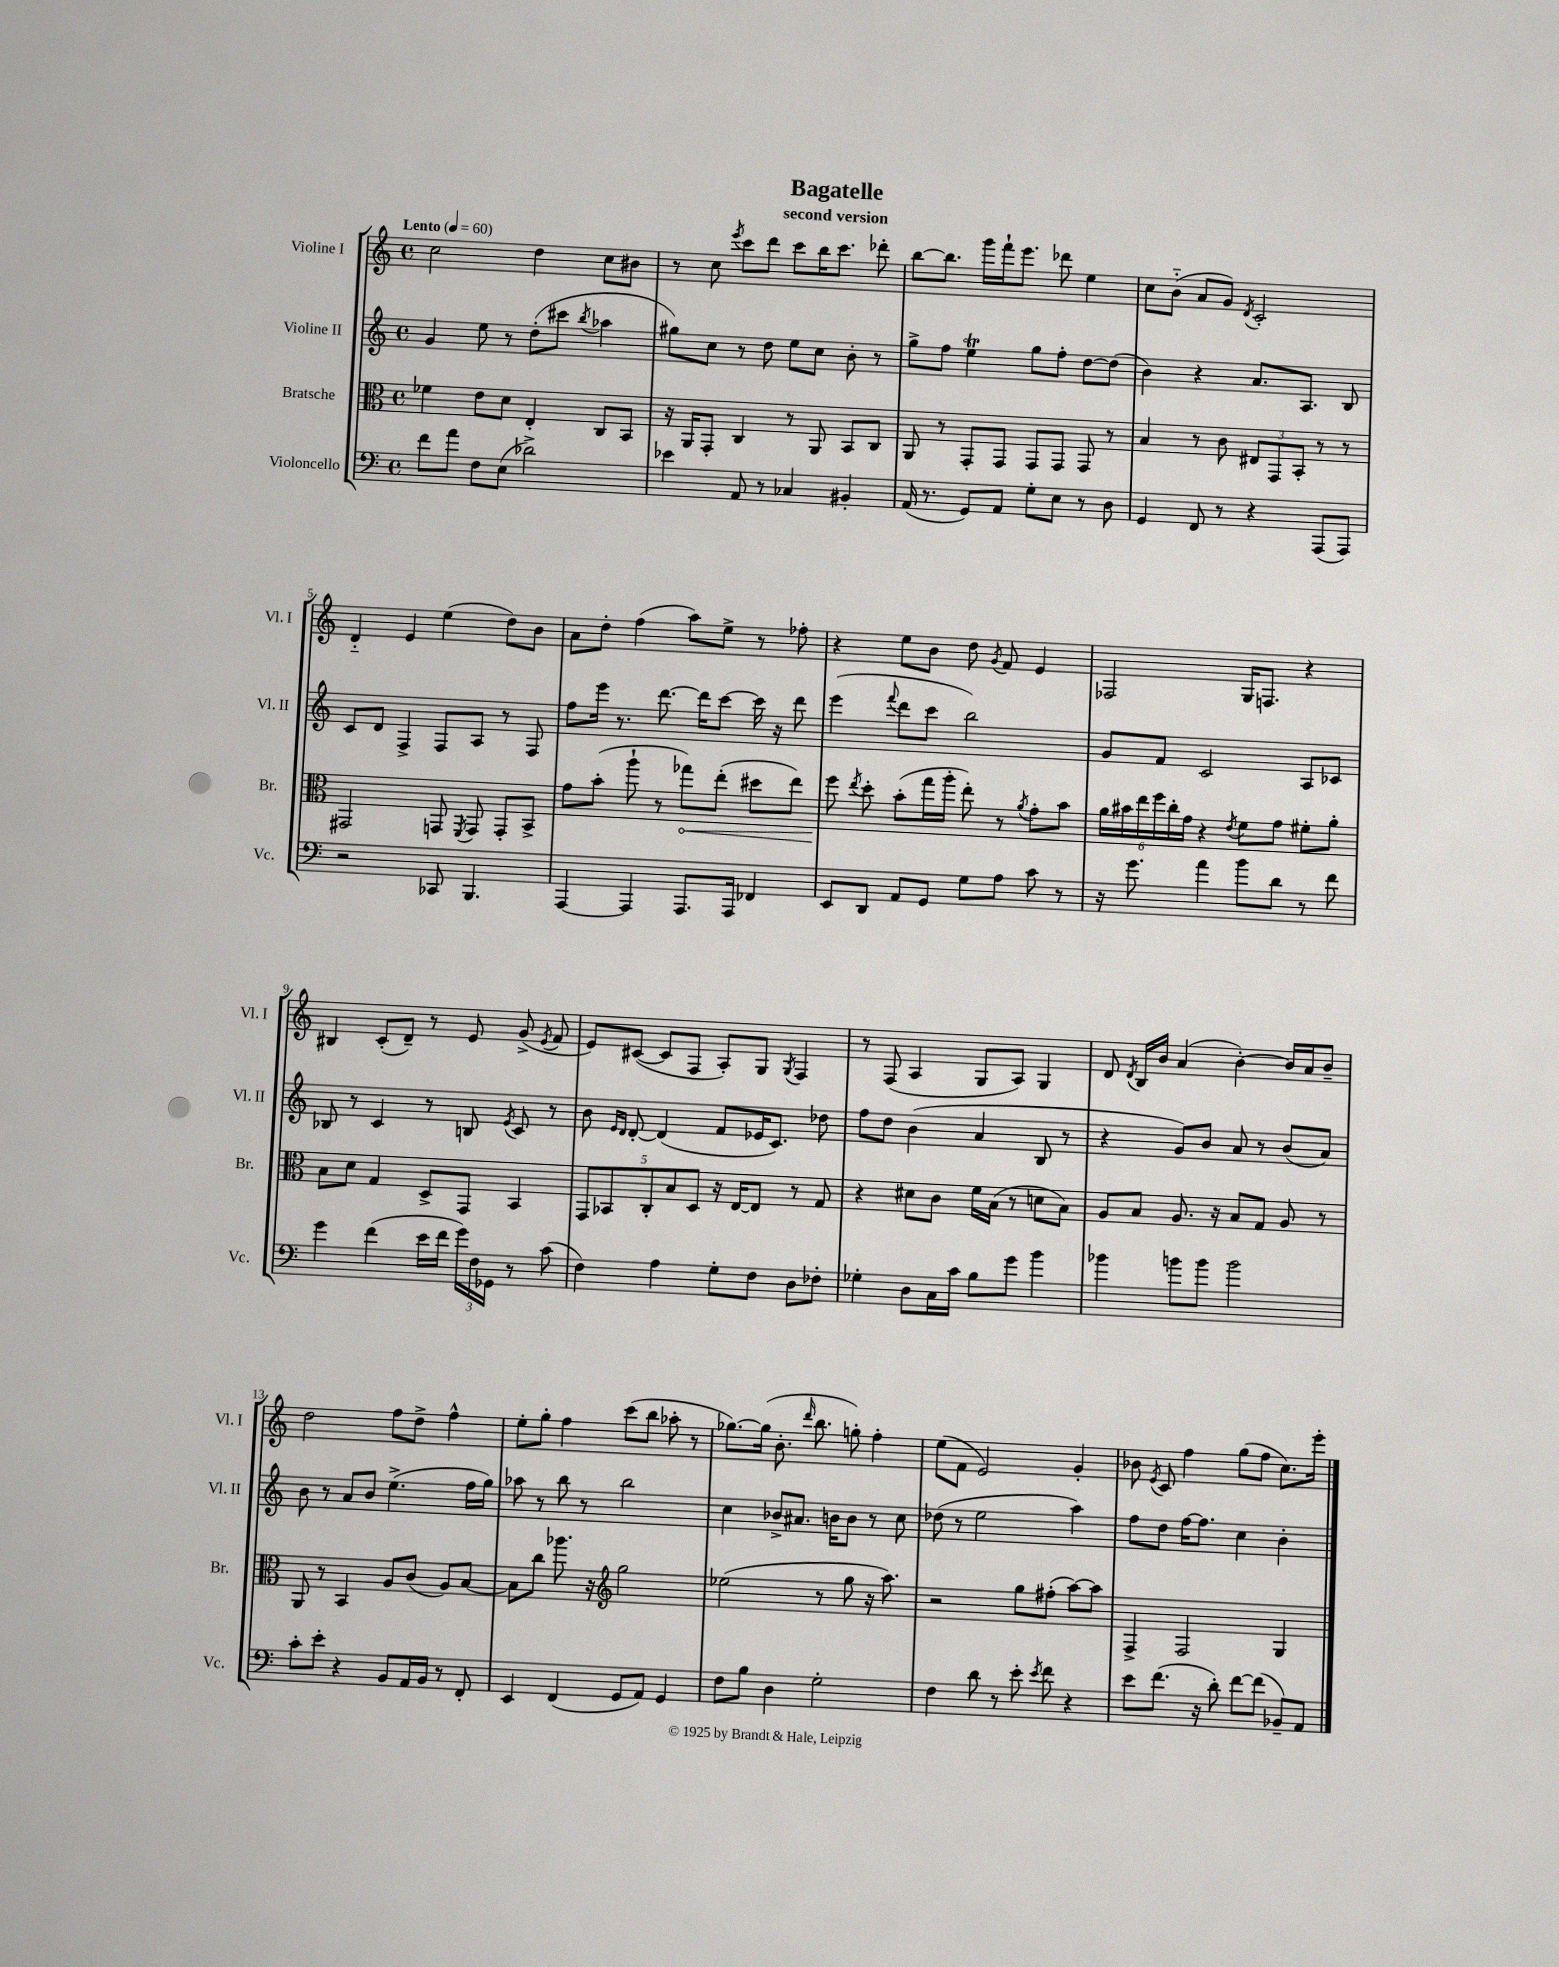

**kern	**kern	**dynam	**kern	**kern
*part4	*part3	*part3	*part2	*part1
*staff4	*staff3	*staff3	*staff2	*staff1
*I"Violoncello	*I"Bratsche	*	*I"Violine II	*I"Violine I
*I'Vc.	*I'Br.	*	*I'Vl. II	*I'Vl. I
*clefF4	*clefC3	*	*clefG2	*clefG2
*k[]	*k[]	*	*k[]	*k[]
*M4/4	*M4/4	*	*M4/4	*M4/4
*met(c)	*met(c)	*	*met(c)	*met(c)
*MM60	*MM60	*	*MM60	*MM60
=1	=1	=1	=1	=1
!	!	!	!	!LO:TX:a:B:t=Lento
8f\L	4f-X\	.	4g/	2cc\
8a\J	.	.	.	.
8F\L	8e\L	.	8ee\	.
(8E\J	8d\J	.	8r	.
2d-X^\)	4E'/	.	(8dd'\L	4dd\
.	.	.	8ccc#X\J	.
.	.	.	8qbb/	.
.	8C/L	.	4aa-X\	8cc\L
.	8BB/J	.	.	8b#X\J
=2	=2	=2	=2	=2
4e-X\	16r	.	8gg#X\L)	8r
.	16AA/KL	.	.	.
.	8GG'/J	.	8cc\J	8cc\
.	.	.	.	8qeee/
8AA/	4C/	.	8r	8ccc\L
8r	.	.	8dd\	8ddd\J
4C-X/	8r	.	8ee\L	8ccc\L
.	8AA/	.	8cc\J	16bb\K
.	.	.	.	8.ccc\J
4BB#X'/	8BB/L	.	8b'\	.
.	8C/J	.	8r	8ddd-X'\
=3	=3	=3	=3	=3
(16AA/	8AA/	.	8gg^\L	[8bb\L
8.r	.	.	.	.
.	8r	.	8ff\J	8.bb\J]
8GG/L)	8GG'/L	.	4eet\	.
.	.	.	.	16ggg\LL
8AA/J	8GG/J	.	.	16fff`\J
.	.	.	.	8.eee\J
8G'\L	8GG/L	.	8gg\L	.
8E\J	8GG/J	.	8ff'\J	8ddd-X\
8r	8GG/	.	[8dd\L	4ee\
8D\	8r	.	(8dd\J]	.
=4	=4	=4	=4	=4
4GG/	4B/	.	4b\)	8cc\L
.	.	.	.	(8b\J
8FF/	8r	.	4r	8a/L
8r	8c\	.	.	8g/J)
.	.	.	.	8qd/
4r	12E#X/L	.	8.a/L	2c'/
.	12GG/	.	.	.
.	12BB'/J	.	.	.
.	.	.	8.A/J	.
(8AAA/L	8r	.	.	.
8AAA/J)	8r	.	8B/	.
!!LO:LB:g=z
=5	=5	=5	=5	=5
2r	2GG#X/	.	8c/L	4d/
.	.	.	8d/J	.
.	.	.	4F^/	4e/
8CC-X/	8GGn/	.	8F/L	(4ee\
.	8qFF/	.	.	.
4.BBB/	8GG/	.	8A/J	.
.	8GG'/L	.	8r	8dd\L)
.	8BB^/J	.	8F/	8b\J
=6	=6	=6	=6	=6
[4AAA/	8g\L	.	8ff\L	8a\L
.	(8b'\J	.	16eee\Jk	8dd'\J
.	.	.	8.r	.
4AAA/]	8aa`\	.	.	(4ff\
.	8r	.	[8.ddd\	.
!	!	!LO:HP:b	!	!
8.AAA/L	8gg-X\L)	<	.	8aa\L)
.	.	.	16ddd\KL]	.
.	(8ee'\J	.	[8ccc\J	8ee^\J
16AAA/Jk	.	.	.	.
4FF-X/	8dd#X\L	.	16ccc\]	8r
.	.	.	16r	.
.	8ee\J)	.	8ddd\	8ff-X'\
=7	=7	=7	=7	=7
8EE/L	8ff\	.	(4eee\	4r
.	8qee/	.	.	.
8DD/J	8dd'\	[	.	.
.	.	.	8qqfff/	.
8AA/L	(8b'\L	.	8ddd\L	8ee\L
8GG/J	16gg\L	.	8ccc\J	8b\J
.	16aa'\JJ	.	.	.
8G\L	8ee'\)	.	2bb\)	8dd\
.	.	.	.	8qg/
8A\J	8r	.	.	8f/
.	8qa/	.	.	.
8c\	8g'\L	.	.	4e/
8r	8b\J	.	.	.
=8	=8	=8	=8	=8
16r	24a\LL	.	8g/L	2F-X/
.	24b#X\	.	.	.
8.g\	.	.	.	.
.	24ee\	.	.	.
.	24ff\	.	8f/J	.
.	24cc'\	.	.	.
.	24g\JJ	.	.	.
4a\	4r	.	2c/	.
.	8qe/	.	.	.
8b\L	8f\L	.	.	16G/KL
.	.	.	.	8.Fn/J
8d\J	8g\J	.	.	.
8r	8f#X'\L	.	8A/L	4r
8f\	8a'\J	.	8c-X/J	.
!!LO:LB:g=z
=9	=9	=9	=9	=9
4g\	8B\L	.	8B-X/	4B#X/
.	8d\J	.	8r	.
(4f\	4G/	.	4c/	(8c'/L
.	.	.	.	8d~/J)
16e\LL	8D^/L	.	8r	8r
16f\JJ	.	.	.	.
24g\LL)	8GG/J	.	8Bn/	8e/
24F\	.	.	.	.
24GG-X\JJ	.	.	.	.
.	.	.	8qe/	.
8r	4BB/	.	8c/	(8g^/
.	.	.	.	8qe/
(8c\	.	.	8r	8f/
=10	=10	=10	=10	=10
4F\)	10GG/L	.	8b\	8e/L)
.	10BB-X/	.	.	.
.	.	.	16qqe/LL	.
.	.	.	16qqd/JJ	.
.	.	.	[8d'/	([8c#X/J
.	10C'/	.	.	.
4A\	.	.	(4d/]	8c#/L]
.	10B/	.	.	.
.	.	.	.	8F/J
.	10D/J	.	.	.
8G'\L	16r	.	8f/L	8A'/L)
.	[16E/KL	.	.	.
8F\J	8E/J]	.	16e-X/K	8G/J
.	.	.	8.c/J)	.
.	.	.	.	8qG/
8D\L	8r	.	.	4F/
8F-X'\J	8G/	.	8dd-X\	.
=11	=11	=11	=11	=11
4G-X'\	4r	.	8ff\L	8r
.	.	.	8dd\J	(8F/
8D\L	8d#X\L	.	(4b\	4A/
16C\L	8c\J	.	.	.
16c\JJ	.	.	.	.
8B\L	16f\LL	.	4a/	8G/L
.	(16B\JJ	.	.	.
8g\J	8r	.	.	8A/J)
4b\	8dn\L	.	8B/	4G/
.	8B\J)	.	8r	.
=12	=12	=12	=12	=12
4b-X\	8A/L	.	4r	8d/
.	.	.	.	8qd/
.	8B/J	.	.	16B/LL
.	.	.	.	16b/JJ
8bn\L	8.A/	.	8g/L)	(4a/
8b\J	.	.	8b/J	.
.	16r	.	.	.
2b\	8B/L	.	8a/	[4b'\)
.	8G/J	.	8r	.
.	8A/	.	(8b/L	16b/LL]
.	.	.	.	16a/J
.	8r	.	8a/J)	8b~/J
!!LO:LB:g=z
=13	=13	=13	=13	=13
8c'\L	8AA/	.	8b\	2dd\
8e'\J	8r	.	8r	.
4r	4BB/	.	8a/L	.
.	.	.	8b/J	.
8BB/L	8A/L	.	(4.ee^\	8ff\L
16AA/L	(8c/J	.	.	8dd^\J
16BB/JJ	.	.	.	.
8r	8A/L)	.	.	4ff^^\
8FF'/	[8B/J	.	16ff\LL	.
.	.	.	16gg\JJ)	.
=14	=14	=14	=14	=14
4EE/	8B\L]	.	8aa-X\	8ee'\L
.	8cc\J	.	8r	8gg'\J
(4FF/	8.aa-X\	.	8bb\	4ff\
.	.	.	8r	.
.	16r	.	.	.
*	*clefG2	*	*	*
8GG/L	2gg\	.	2bb\	(8ccc\L
8AA/J)	.	.	.	8bb\J
4GG/	.	.	.	8aa-X'\
.	.	.	.	8r
=15	=15	=15	=15	=15
8F\L	(2ee-X\	.	4cc\	[8.gg-X\L)
8B\J	.	.	.	.
.	.	.	.	(16gg-\Jk]
4D\	.	.	8b-X^/L	8.b'\
.	.	.	8.a#X/J	.
.	.	.	.	16qqddd/
.	.	.	.	8.bb\
2G'\	8r	.	.	.
.	.	.	16bn\KL	.
.	8gg\	.	8b\J	8ggn'\)
.	16r	.	8r	4ff'\
.	8.aa\)	.	.	.
.	.	.	8cc\	.
=16	=16	=16	=16	=16
4F\	2r	.	(8dd-X\	(8ee\L
.	.	.	8r	8f\J
8d\	.	.	2ee\	2e/)
8r	.	.	.	.
8e'\	8gg\L	.	.	.
8qe/	.	.	.	.
8f\	(8ff#X'\J	.	.	.
4r	[8aa\L)	.	4aa\)	4g'/
.	8aa\J]	.	.	.
=17	=17	=17	=17	=17
8e\L	4F^/	.	8ff\L	8b-X\
.	.	.	.	8qe/
(8.f\J	.	.	8dd\J	8c/
.	2F/	.	[16ff\KL	4ff\
16r	.	.	8.ff\J]	.
8d'\)	.	.	.	.
[8f\L	.	.	4cc\	(8gg\L
(8f\J]	.	.	.	8ff\J
8BB-X~/L)	4G/	.	4b'\	8.cc\L)
8AA/J	.	.	.	.
.	.	.	.	16eee'\Jk
==	==	==	==	==
*-	*-	*-	*-	*-
